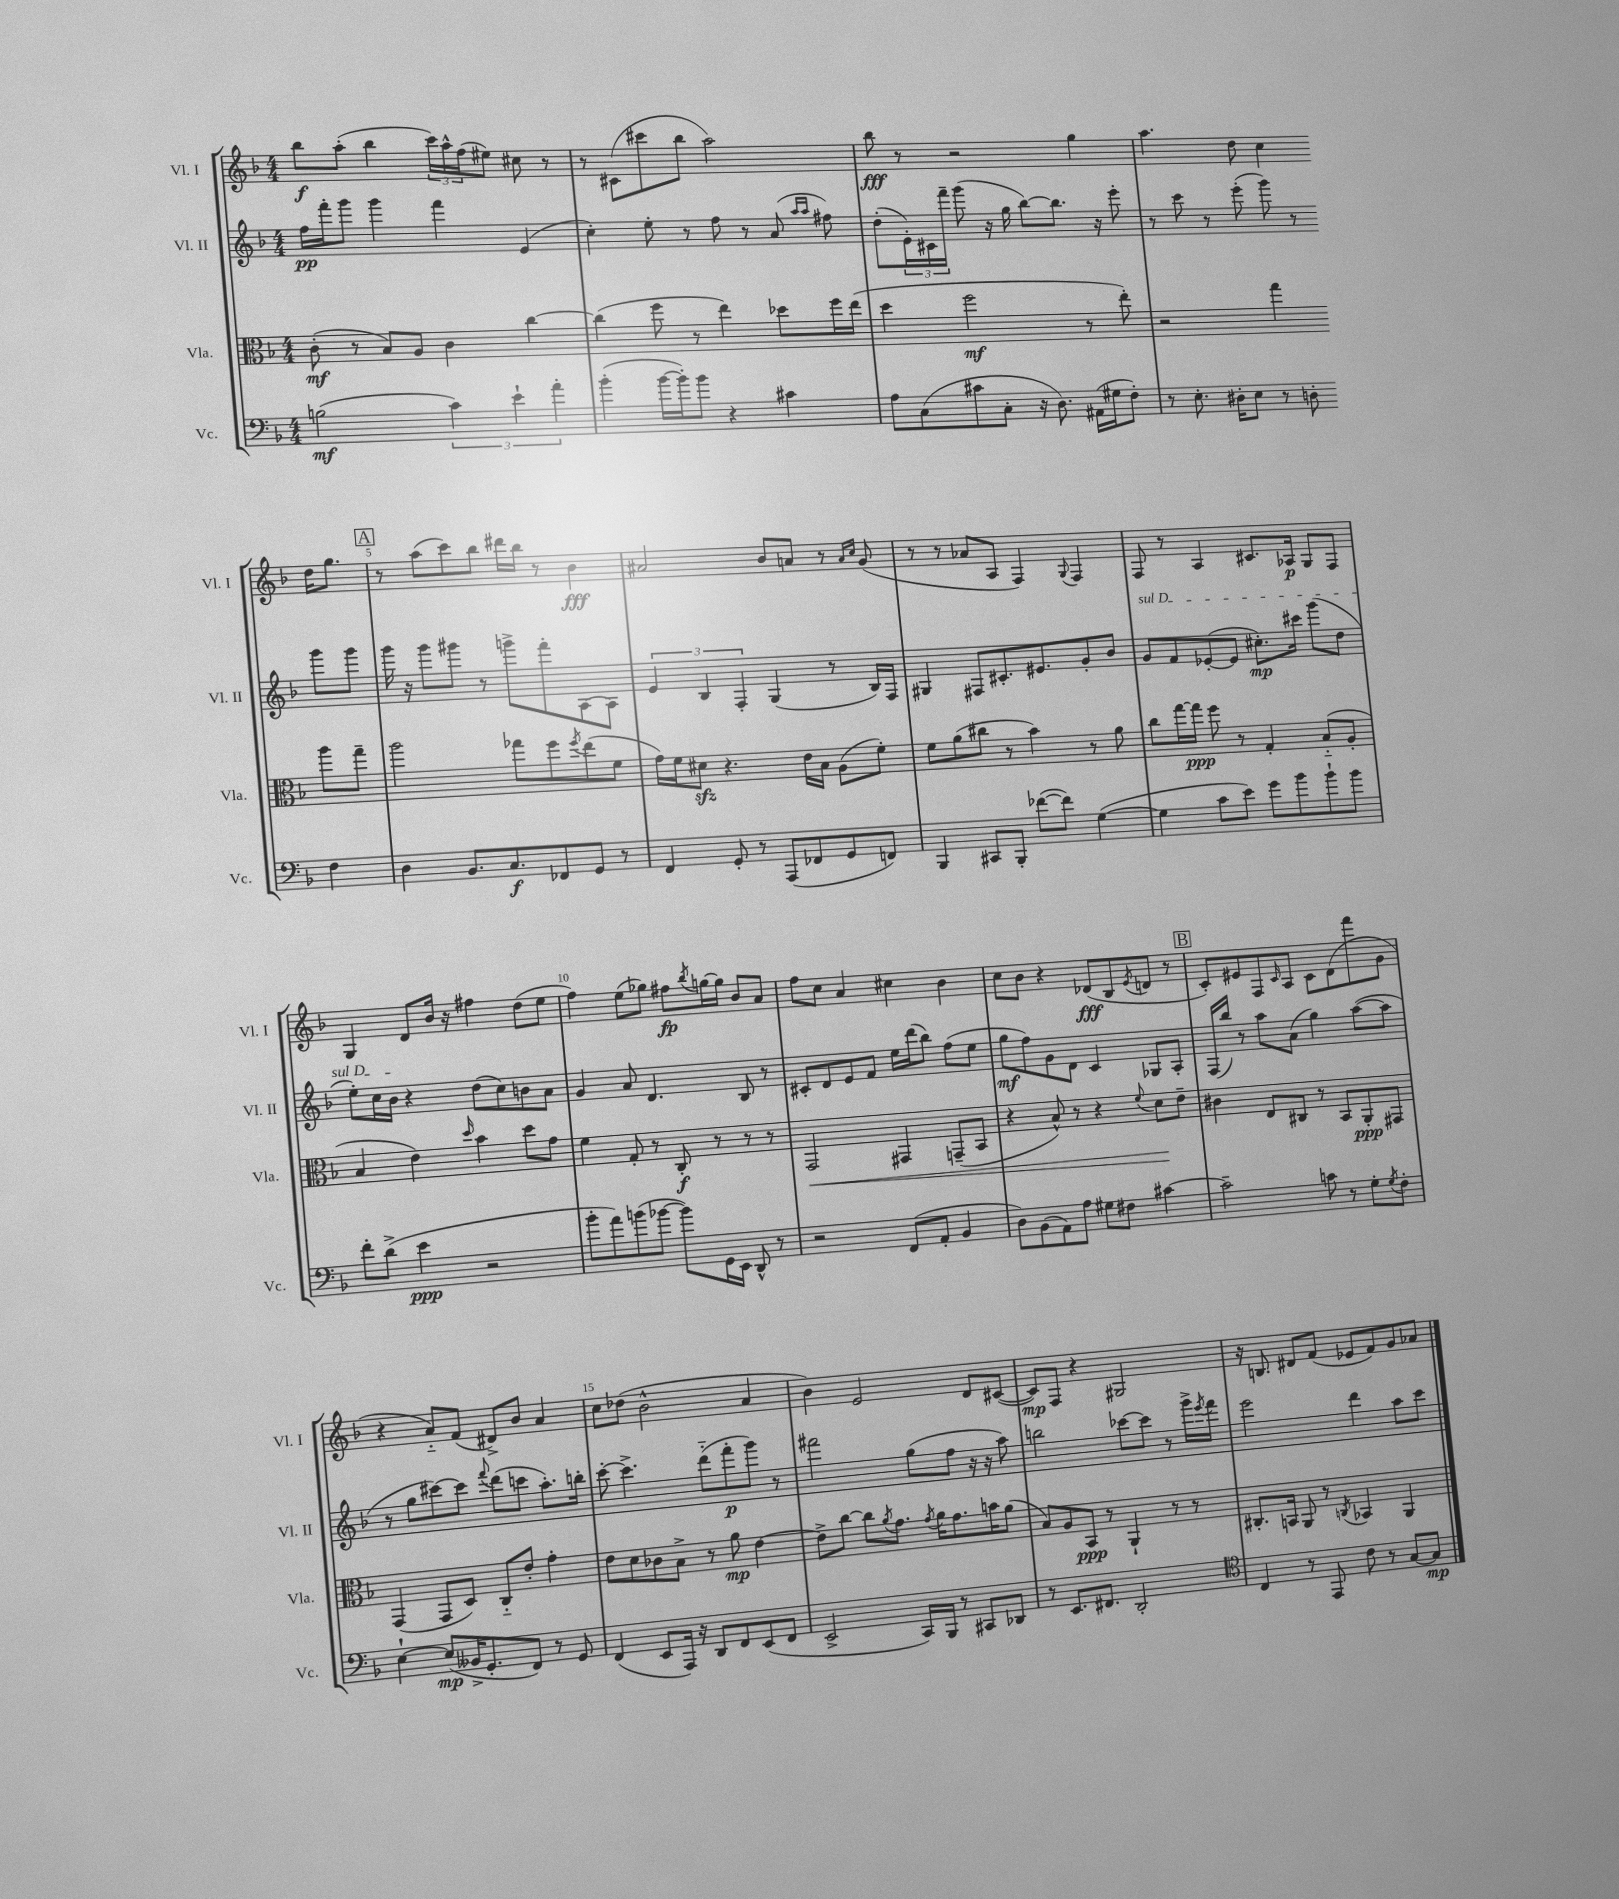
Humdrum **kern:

**kern	**kern	**kern	**kern
*staff4	*staff3	*staff2	*staff1
*clefF4	*clefC3	*clefG2	*clefG2
*k[b-]	*k[b-]	*k[b-]	*k[b-]
*M4/4	*M4/4	*M4/4	*M4/4
(2B	(8c'	16ff	8bb-
.	.	16fff'	.
.	8r	8ggg	(8aa'
.	8B-)	4ggg	4bb-
.	8A	.	.
6c)	4c	4fff	24ccc)
.	.	.	24aa^^
.	.	.	(24ff
.	.	.	8ee#)
6e`	.	.	.
.	[4cc	(4e	8cc#
6a'	.	.	.
.	.	.	8r
=	=	=	=
(4b-'	(4cc]	4cc')	8r
.	.	.	(8c#
[16b-	8ff	8ee'	8ccc#
16b-'])	.	.	.
8b-	8r	8r	8bb-
4r	4ee)	8ff	2aa)
.	.	8r	.
4c#	8dd-	(8a	.
.	.	16qqaa	.
.	.	16qqaa	.
.	16ff	8ff#)	.
.	(16ee	.	.
=	=	=	=
8A	4dd	(8dd'	8bb-
(8C	.	24e')	8r
.	.	24c#	.
.	.	24fff~	.
8c#	2ff	(8ggg	2r
8C'	.	16r	.
.	.	16gg	.
16r	.	[8bb-)	.
8.D)	.	.	.
.	.	8.bb-]	.
(16AA#	8r	.	4gg
16G#	.	16r	.
8F')	8ee')	8eee'	.
=	=	=	=
8r	2r	8r	4.aa
8.E'	.	8ccc	.
.	.	8r	.
16D#'	.	.	.
8E	.	(8eee'	8dd
8r	4gg	8ggg)	4cc
8D'	.	8r	.
4F	8aa	8ggg	16dd
.	.	.	8.gg
.	8gg~	8ggg	.
=	=	=	=
4D	2aa	16ggg	8r
.	.	16r	.
.	.	8ggg	(8aa
8.BB-	.	8ggg#	8ccc)
.	.	8r	8bb-
8.C	.	.	.
.	8gg-	8ggg^	16ddd#
.	.	.	16bb-
8FF-	8ff	8fff'	8r
.	8qff	.	.
8GG	(8ee	[8A	4b-
8r	8f	8A]	.
=	=	=	=
4FF	16g)	6e	2a#
.	16f	.	.
.	8d#	.	.
.	.	6B-	.
8GG'	4.r	.	.
.	.	6F'	.
8r	.	.	.
(8AAA	.	(4G	8b-
8FF-	16e	.	8a
.	16B-	.	.
8GG	(8A	8r	8r
.	.	.	16qqa
.	.	.	16qqcc
8FF)	8f')	16B-)	(8g
.	.	16F	.
=	=	=	=
4BBB-	8f	4G#	8r
.	(8a	.	8r
8CC#	8cc#	8F#	8a-
8BBB-'	8r	8.c#'	8A
([8f-	4b-)	.	4F)
.	.	8.e#	.
8f-])	.	.	.
.	.	.	8qqG
([4G	8r	8g'	4F
.	8a	8b-	.
=	=	=	=
4G]	8cc	8g	8F
.	[16gg	8f	8r
.	16gg]	.	.
8c	8ff	([8e-'	4A
8e)	8r	8e-]	.
8g	4G'	8.cc#')	8.c#
8b-	.	.	.
.	.	16ccc#	16A-
8b-`	(8B-'~	(8ggg	8G
8b-	8A'	8dd	8F
=	=	=	=
8f'	4B-	8ee')	4G
(8d^	.	16cc	.
.	.	16b-	.
4e	4e)	4r	8d
.	.	.	16b-
.	.	.	16r
.	16qqdd	.	.
2r	4b-	(8dd	4ff#
.	.	8cc)	.
.	8dd	8b	(8dd
.	8g	8a	8ee
=	=	=	=
8b-'	4f	4g	4ff)
8a)	.	.	.
(8b	8G'	8a	(8ee
[8b-	8r	4.d	8gg-)
8b-])	8C'	.	8ff#
.	.	.	8qbb-
16GG	8r	.	[16gg
16EE	.	.	16gg]
8DD^^	8r	8B-	8b-
8r	8r	8r	8a
=	=	=	=
2r	2GG	8c#'	8ff
.	.	8d	8cc
.	.	8e	4a
.	.	8f	.
(8FF	4GG#	16ee	4cc#
.	.	(16ddd	.
8AA'	.	8bb-)	.
4BB-	(8GG~	(8ff	4b-
.	8BB-	8ee	.
=	=	=	=
8D)	4r	8gg	8cc
(8BB-	.	8ff)	8b-
8AA)	8B-^^)	8g	4r
8A	8r	8d	.
8G#	4r	4c	(8d-
8F#	.	.	8B-
.	8qqf	.	8qe
[4c#	8d	8G-	8d
.	8e~	8A'	8r
=	=	=	=
2c#~]	4c#	(16F	8c')
.	.	16bb-)	.
.	.	8r	8e#
.	8E	8aa	8F
.	.	.	16qqc
.	8C#	(8a	8A
8c	8r	4gg)	8c
8r	8BB-	.	(8d
8G'	8AA'	([8aa	8fff
8qG	.	.	.
8F'	8GG#	8aa]	8g
=	=	=	=
[4E`	(4GG	8r	4r
.	.	8gg	.
(8E]	8GG	[8ccc#)	8a'~)
16BB--^	8D)	8ccc#]	(8f
8.GG'	.	.	.
.	.	8qqfff	.
.	8C'~	(8ddd	8d#^)
8FF)	8e'	8ccc	8b-
8r	4g'	8.aa')	4a
8GG	.	.	.
.	.	16bb'	.
=	=	=	=
(4FF	8e	[8ccc'	8cc
.	8d	4.ccc^]	(8dd-
8EE	8c-	.	2b-^^
16AAA)	8B-^	.	.
16r	.	.	.
8DD	8r	(8ddd'~	.
8FF	8a	8fff'	.
(8EE	[4e	8ggg)	4a
8FF	.	8r	.
=	=	=	=
2EE^	8e^]	2fff#	4b-)
.	[8cc	.	.
.	8cc]	.	2e
.	8qa	.	.
.	8.g	.	.
16CC)	.	(8gg	.
.	8qg	.	.
16BBB-	16a	.	.
8r	8.g	8ff	.
8CC#	.	16r	8d
.	16b	16r	.
8DD-	(8a	8aa)	([8c#
=	=	=	=
8r	8B-)	2bb	8c#])
8.EE	8A	.	8F
.	8BB-	.	4r
8.FF#	.	.	.
.	8r	.	.
2DD'	4AA`	[8ccc-	2G#
.	.	8ccc-]	.
.	8r	8r	.
.	8r	16ggg^	.
.	.	8qeee	.
.	.	16fff	.
=	=	=	=
*clefC4	*	*	*
4C	8.C#'	2eee	16r
.	.	.	8.B
.	16BB	.	.
8r	8AA	.	8d#
8EE	8r	.	(8f
.	8qC	.	.
8c	4BB-	4ddd	8e-
8r	.	.	8f)
[8G	4AA	8aa	8g
8G]	.	8ccc	8a-
==	==	==	==
*-	*-	*-	*-
